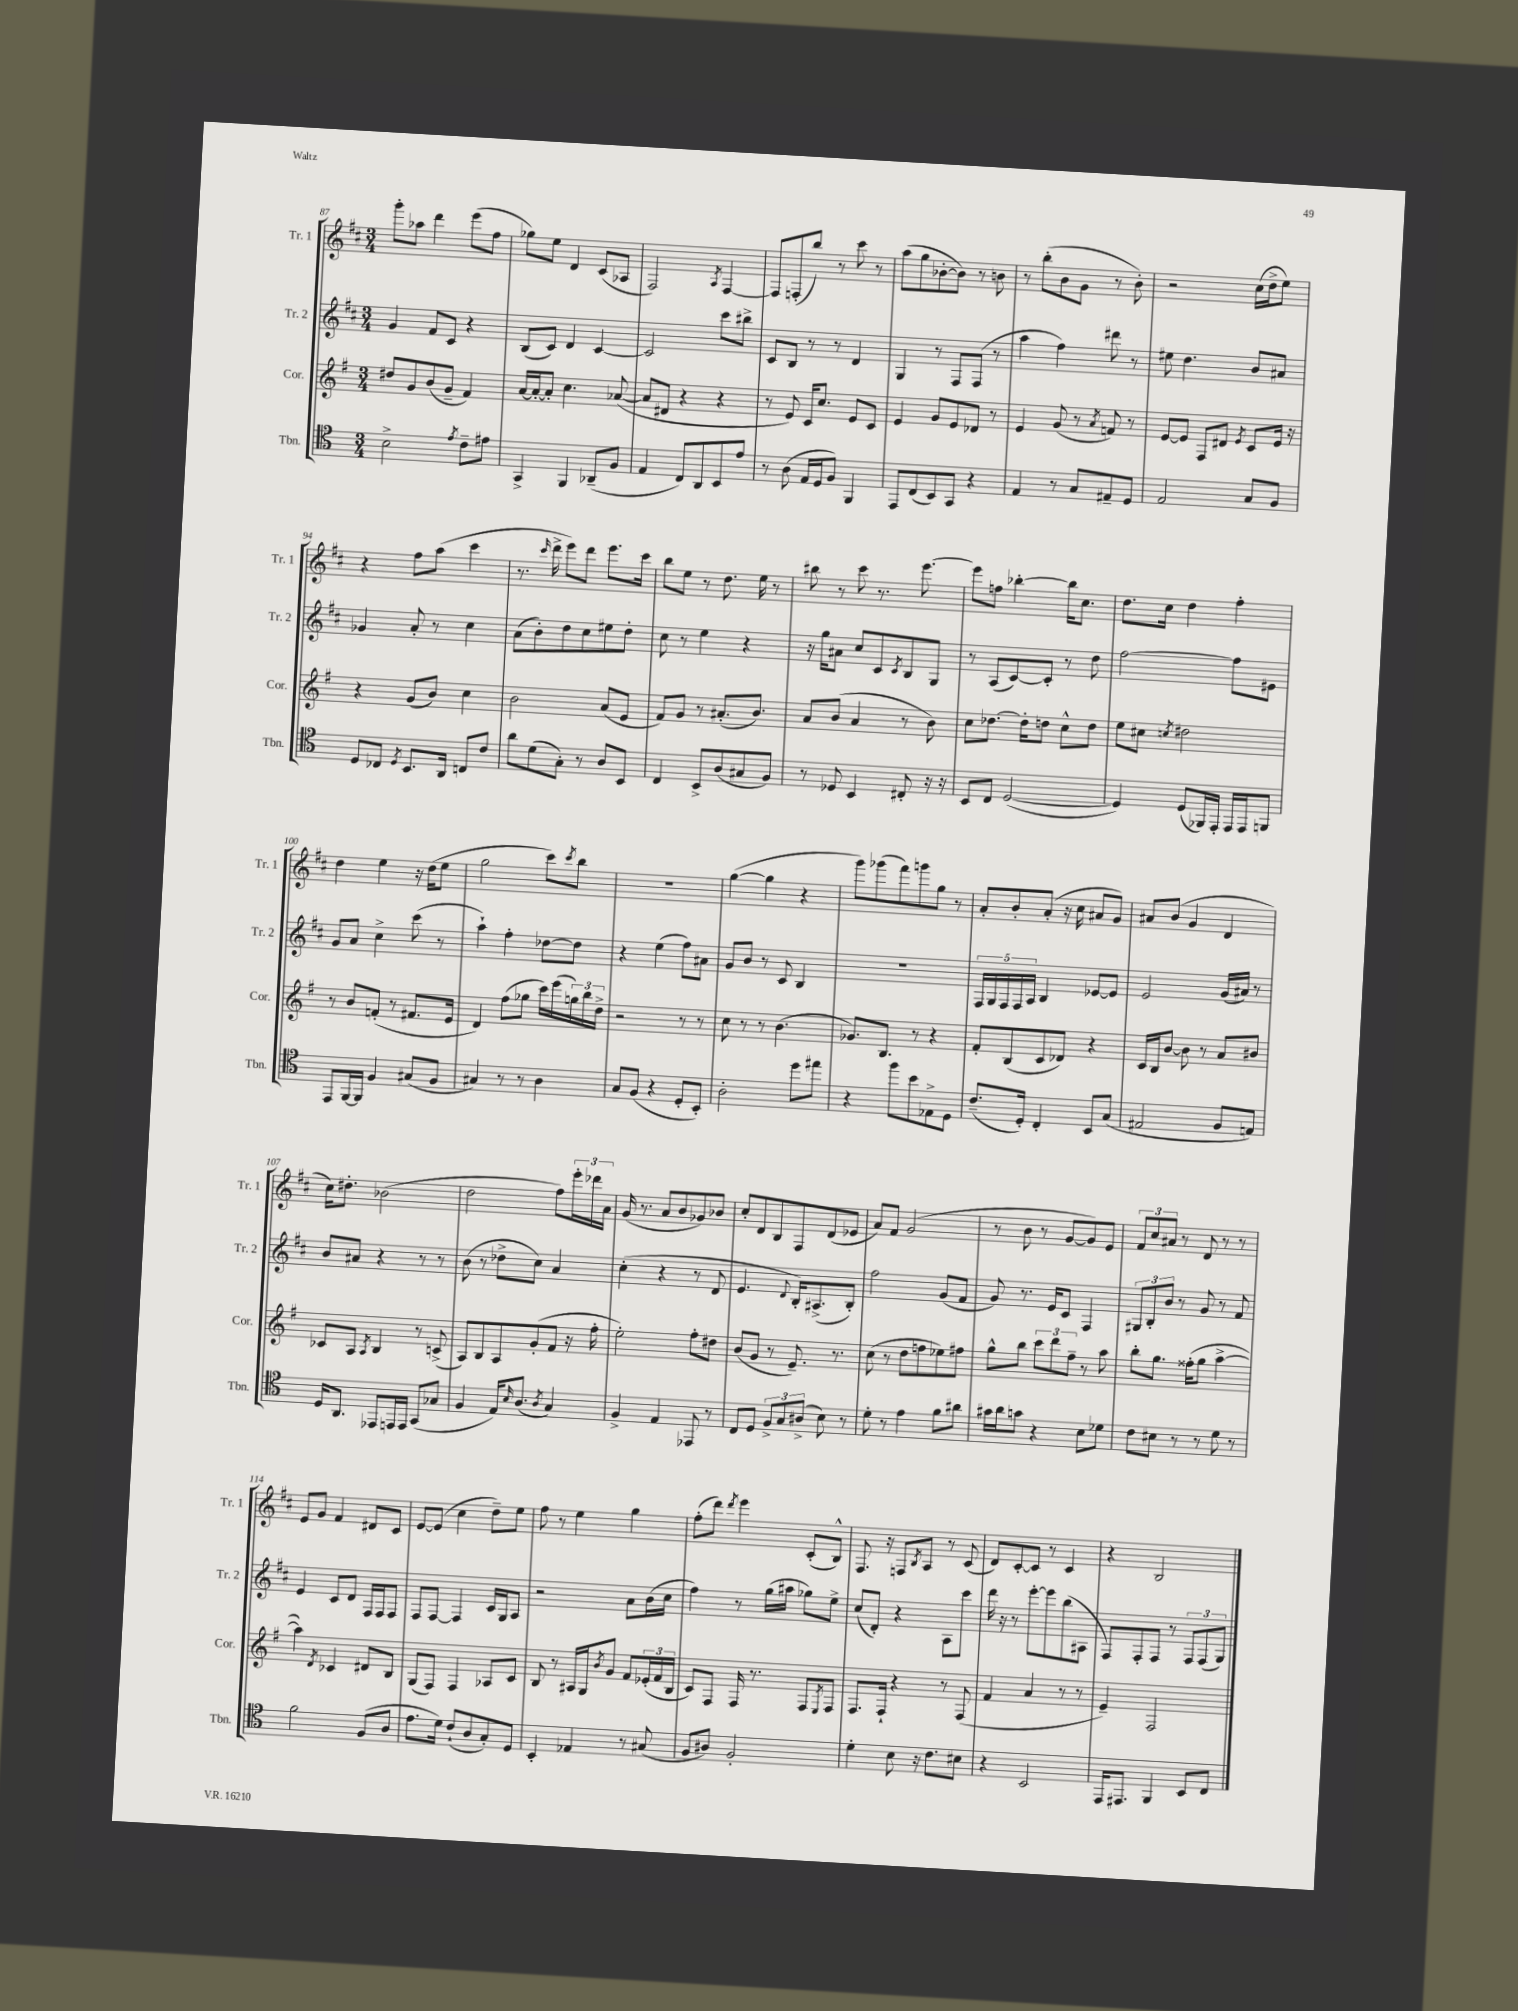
<<
\new StaffGroup <<
\new Staff = "s0" \with { instrumentName = "Tr. 1" shortInstrumentName = "Tr. 1" } {
    \clef treble \key d \major \numericTimeSignature \time 3/4
    g'''8-. aes''8 d'''4 e'''8( fis''8 |
    ges''8) e''8 d'4 cis'8( aes8 |
    fis2) \acciaccatura { a8 } fis4~ |
    fis8 f8-.( b''8) r8 cis'''8 r8 |
    a''8( g''8 bes'8~-. bes'8) r8 b'8 |
    r8 b''8-.( b'8 g'8 r8 b'8-.) |
    r2 cis''16( d''16-> e''8) |
    r4 fis''8 a''8( cis'''4 |
    r8. \grace { cis'''16 } d'''16-> e'''8) d'''8 e'''8. cis'''16 |
    b''8 e''8 r8 d''8. e''16 r8 |
    bis''8 r8 cis'''8 r8. e'''8.~ |
    e'''8 f''8 bes''4~-. bes''16 cis''8. |
    d''8. cis''16 d''4 fis''4-. |
    d''4 e''4 r16 d''16( e''8 |
    g''2 cis'''8) \acciaccatura { cis'''8 } b''8 |
    R2. |
    g''4~( g''4 r4 |
    g'''8) ges'''8( fis'''8) g'''8 g''8 r8 |
    a'8-. b'8-. a'8-.( r16 cis''16 ais'8 g'8) |
    ais'8 b'8( g'4 d'4 |
    cis''16) dis''8.-. bes'2( |
    d''2 fis''8) \tuplet 3/2 { e'''16-. des'''16 a'16 } |
    g'16( r8. a'8 b'8 ges'8) bes'8 |
    cis''8-. d'8 b8 fis8 d'8( ees'8 |
    a'8) fis'8 g'2( |
    r8 b'8 r8 g'8~ g'8) e'8 |
    \tuplet 3/2 { fis'8 cis''8 ais'8 } r8 d'8 r8 r8 |
    e'8 g'8 fis'4 dis'8 cis'8 |
    e'8~ e'8( cis''4 d''8--) e''8 |
    fis''8 r8 e''4 g''4 |
    fis''8-.( d'''8) \acciaccatura { d'''8 } e'''4 cis'8-.( b8-^) |
    fis8. r16 f8 \acciaccatura { b8 } a8 r8 cis'8( |
    d'8) cis'8~-. cis'8 r8 cis'4 |
    r4 b2 \bar "|." |
}
\new Staff = "s1" \with { instrumentName = "Tr. 2" shortInstrumentName = "Tr. 2" } {
    \clef treble \key d \major \numericTimeSignature \time 3/4
    g'4 fis'8 cis'8 r4 |
    b8( cis'8) d'4 cis'4~ |
    cis'2 cis'''8 bis''8-> |
    cis'8 b8 r8 r8 d'4 |
    g4 r8 fis8 fis8( r8 |
    a''4 fis''4) dis'''8 r8 |
    eis''8 d''4. b'8 ais'8 |
    ges'4 a'8-. r8 cis''4 |
    a'8( b'8-.) d''8 cis''8 eis''8 d''8-. |
    cis''8 r8 e''4 r4 |
    r16 g''16 ais'8 cis''8 cis'8 \acciaccatura { cis'8 } b8 g8 |
    r8 a8( cis'8~) cis'8-. r8 d''8 |
    fis''2~ fis''8 eis'8 |
    g'8 a'8 cis''4-> cis'''8( r8 |
    a''4-!) fis''4-. des''8~ des''8 |
    r4 e''4( fis''8) ais'8 |
    g'8 b'8 r8 cis'8 b4 |
    R2. |
    \tuplet 5/4 { fis16 g16 fis16 fis16 a16 } b4 ees'8~ ees'8 |
    e'2 g'16( ais'16) r8 |
    b'8 ais'8 r4 r8 r8 |
    b'8( r8 des''8-> cis''8) a'4 |
    cis''4-.( r4 r8 d'8 |
    e'4. \appoggiatura { d'8 } b16-.) ais8.->( b8-.) |
    fis''2 g'8( fis'8 |
    g'8) r8. e'16 cis'8 fis4 |
    \tuplet 3/2 { gis8 b8-. b'8 } r8 g'8 r8 fis'8 |
    e'4 cis'8 d'8 fis16 fis16 fis8 |
    fis8 fis8~ fis4 cis'16 g16 a8 |
    r2 a'8 b'16( cis''16 |
    fis''4) r8 g''16( ais''16 ges''8) e''8-> |
    cis''8( d'8-.) r4 a8 cis'''8 |
    d'''16 r16 r8 e'''8~-. e'''8 b''8( ais8 |
    fis8) fis8-. fis8 r8 \tuplet 3/2 { fis8 fis8( g8) } \bar "|." |
}
\new Staff = "s2" \with { instrumentName = "Cor." shortInstrumentName = "Cor." } {
    \clef treble \key g \major \numericTimeSignature \time 3/4
    dis''8 g'8 b'8( g'8-- fis'4) |
    a'16~ a'16~-. a'8-. c''4. aes'8~( |
    aes'8 dis'8 r4 r4 |
    r8 e'8) c'16 c''8. e'8 c'8 |
    e'4 g'8 e'8 des'8 r8 |
    e'4 g'8( r8 \acciaccatura { a'8 } f'8) r8 |
    e'8~ e'8 fis8 dis'8 \acciaccatura { e'8 } c'8 e'16 r16 |
    r4 g'8( b'8) c''4 |
    b'2 a'8( e'8 |
    fis'8) g'8 r8 ais'8.-.( b'8.) |
    a'8 b'8( a'4 r8 b'8) |
    c''8 des''8.~ des''16-. d''8 c''8-^ d''8 |
    e''8 cis''8 \acciaccatura { c''8 } dis''2 |
    r8 b'8 f'8-.( r8 fis'8. e'16 |
    d'4) fis''8( ges''8 c'''16) e'''16( \tuplet 3/2 { g''16) b''16 d''16-> } |
    r2 r8 r8 |
    c''8 r8 r8 b'4.( |
    ges'8.) b8. r8 r4 |
    fis'8-. b8( c'8 des'8) r4 |
    c'16 b16 b'8~ b'8 r8 a'8 bis'8 |
    ces'8 a8 \acciaccatura { a8 } b4 r8 c'8->( |
    a8) b8 a8 g'8-.( fis'8 r16 fis''16-. |
    e''2-.) fis''8-. dis''8 |
    b'8( g'8 r8 e'8.--) r8. |
    c''8( r8 d''8 f''8 ees''8) fis''8 |
    g''8-^ b''8 \tuplet 3/2 { c'''8 d'''8 fis''8-- } r8 a''8 |
    b''8-. g''8. fisis''16-.( g''8 a''4~-> |
    a''4) \acciaccatura { d'8 } ces'4 dis'8 b8 |
    g8( fis8) fis4 aes8 c'8 |
    b8 r8 ais16 g16 \acciaccatura { b'8 } g'8 fis'8 \tuplet 3/2 { ees'16-.( fis'16 b16 } |
    c'8) fis8 fis16 r8. fis8 \acciaccatura { e8 } fis8 |
    fis8. fis16-! r4 r8 fis8( |
    fis'4 a'4 r8 r8 |
    e'4--) fis2 \bar "|." |
}
\new Staff = "s3" \with { instrumentName = "Tbn." shortInstrumentName = "Tbn." } {
    \clef tenor \key c \major \numericTimeSignature \time 3/4
    b2-> \acciaccatura { e'8 } c'8-- eis'8 |
    g,4-> f,4 aes,8--( f8 |
    e4 c8) a,8 b,8 e'8 |
    r8 a8( e16 d16 f8) f,4 |
    e,8 c8( b,8) g,8 r4 |
    e4 r8 g8 eis8-- d8 |
    e2 g8 f8 |
    d8 ces8 \acciaccatura { d8 } b,8. a,16 c8 c'8 |
    a'8 d'8( g8-.) r8 a8 b,8 |
    c4 b,8-> a8( gis8 f8) |
    r8 des8 b,4 cis8-. r16 r16 |
    b,8 c8 d2~( |
    d4) d8( fes,16) e,16-. e,16 e,16 f,8 |
    e,8 f,16~ f,16 f4 gis8( f8 |
    gis4) r8 r8 a4 |
    g8 f8( r4 d8-. b,8-.) |
    a2-. d''8 eis''8 |
    r4 f''8 b'8 ees8-> d8 |
    c'8.--( d16-.) c4-. b,8 g8( |
    eis2 f8 e8) |
    d16 a,8. ees,8 e,16 e,16 g,8( ges8 |
    f4 e16) \grace { b16 } a8.( \acciaccatura { a8 } g4) |
    f4-> e4 ees,8 r8 |
    c8 d8 \tuplet 3/2 { f8-> g8 ais8->( } b8) r8 |
    d'8-. r8 e'4 f'8 ais'8 |
    gis'16 a'16 g'8 r4 b8 des'8 |
    c'8 bis8 r8 r8 d'8 r8 |
    f'2 f8( a8 |
    e'8. d'16) c'8-!( a8 g8-.) d8 |
    b,4-. ees4 r8 gis8( |
    f8 ais8) f2-. |
    d'4-. b8 r16 c'8. bis8 |
    r4 b,2 |
    e,16 eis,8. f,4 b,8 c8 \bar "|." |
}
>>
>>
\layout { \context { \Score currentBarNumber = #87 } }
